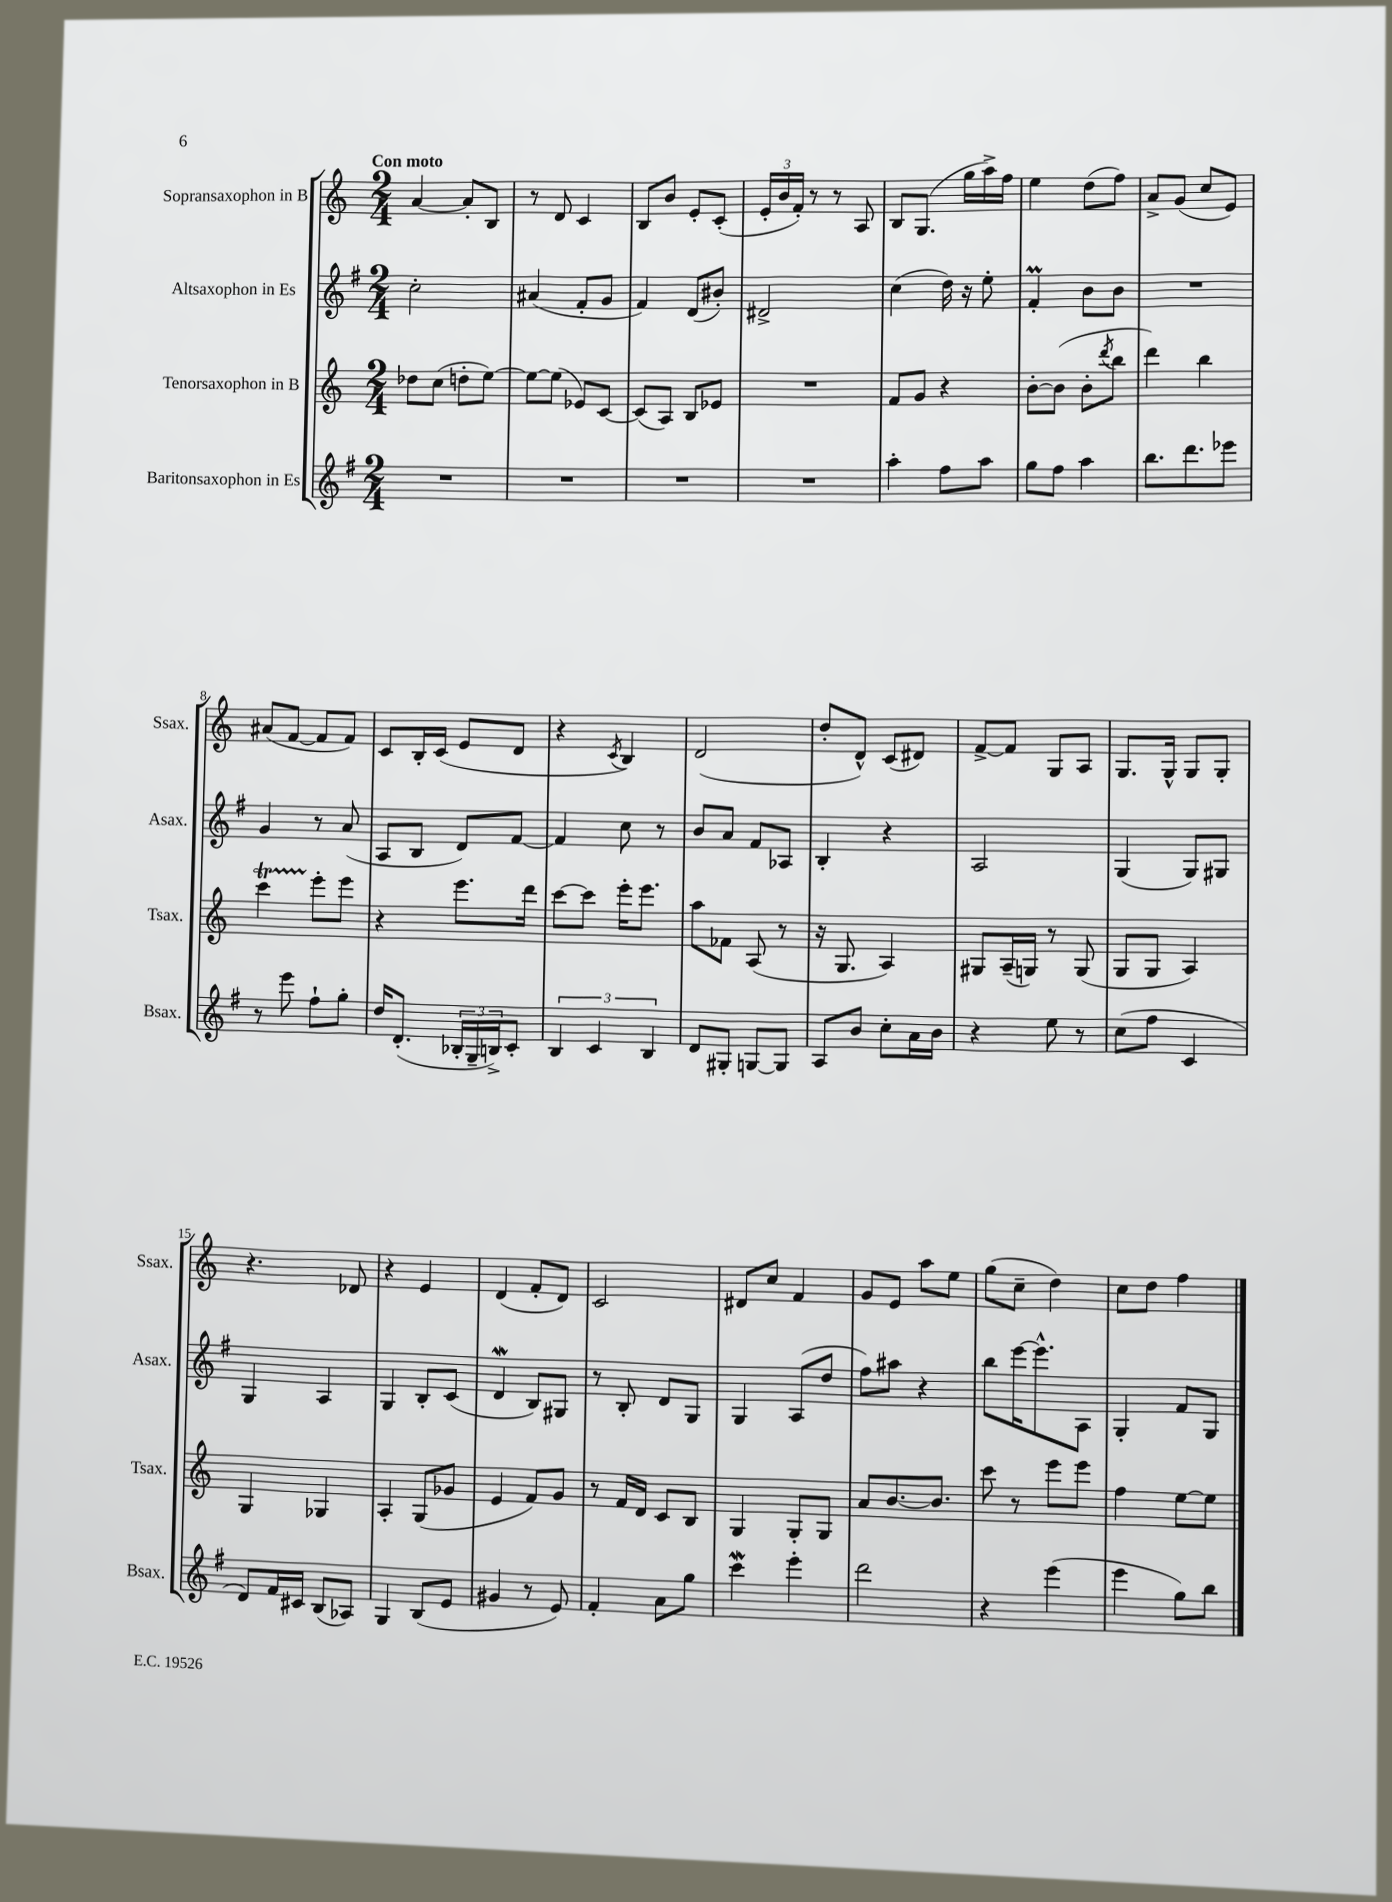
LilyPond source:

<<
\new StaffGroup <<
\new Staff = "s0" \with { instrumentName = "Sopransaxophon in B" shortInstrumentName = "Ssax." } {
    \clef treble \key c \major \numericTimeSignature \time 2/4 \tempo "Con moto"
    a'4~ a'8-. b8 |
    r8 d'8 c'4 |
    b8 b'8 e'8-. c'8-.( |
    \tuplet 3/2 { e'16-. b'16 f'16-.) } r8 r8 a8 |
    b8 g8.( g''16 a''16->) f''16 |
    e''4 d''8( f''8) |
    a'8-> g'8( c''8 e'8) |
    ais'8( f'8~ f'8 f'8) |
    c'8 b16-. c'16( e'8 d'8 |
    r4 \acciaccatura { c'8 } b4) |
    d'2( |
    d''8-. d'8-^) c'8( dis'8) |
    f'8~-> f'8 g8 a8 |
    g8. g16-^ g8 g8-. |
    r4. des'8 |
    r4 e'4 |
    d'4( f'8-. d'8) |
    c'2 |
    dis'8 c''8 f'4 |
    g'8 e'8 a''8 e''8 |
    g''8( c''8-- d''4) |
    c''8 d''8 f''4 \bar "|." |
}
\new Staff = "s1" \with { instrumentName = "Altsaxophon in Es" shortInstrumentName = "Asax." } {
    \clef treble \key g \major \numericTimeSignature \time 2/4
    c''2-. |
    ais'4( fis'8-. g'8 |
    fis'4) d'8( bis'8-.) |
    dis'2-> |
    c''4( d''16) r16 e''8-. |
    fis'4-.\prall b'8 b'8 |
    R2 |
    g'4 r8 a'8( |
    a8 b8 d'8) fis'8~ |
    fis'4 c''8 r8 |
    b'8 a'8 fis'8 aes8 |
    b4-. r4 |
    a2 |
    g4( g8) gis8 |
    g4 a4 |
    g4 b8-. c'8( |
    d'4\mordent b8) gis8 |
    r8 b8-. d'8 g8 |
    g4 a8( d''8 |
    fis''8) ais''8 r4 |
    b''8 e'''16~ e'''8.-^ a8 |
    g4-. fis'8 g8 \bar "|." |
}
\new Staff = "s2" \with { instrumentName = "Tenorsaxophon in B" shortInstrumentName = "Tsax." } {
    \clef treble \key c \major \numericTimeSignature \time 2/4
    des''8 c''8( d''8-. e''8~) |
    e''8~ e''8( ees'8) c'8~ |
    c'8( a8) b8 ees'8 |
    R2 |
    f'8 g'8 r4 |
    b'8~-. b'8( b'8-. \acciaccatura { d'''8 } b''8 |
    d'''4) b''4 |
    c'''4\startTrillSpan e'''8-.\stopTrillSpan e'''8 |
    r4 e'''8. d'''16 |
    c'''8~ c'''8 e'''16-. e'''8. |
    a''8 fes'8 a8( r8 |
    r16 g8. a4) |
    gis8 a16--( g16) r8 g8( |
    g8 g8 a4) |
    g4 ges4 |
    a4-. g8( ges'8 |
    e'4 f'8) g'8 |
    r8 f'16 d'16 c'8 b8 |
    g4 g8-. g8 |
    a'8 b'8.~ b'8. |
    c'''8 r8 e'''8 e'''8 |
    f''4 e''8~ e''8 \bar "|." |
}
\new Staff = "s3" \with { instrumentName = "Baritonsaxophon in Es" shortInstrumentName = "Bsax." } {
    \clef treble \key g \major \numericTimeSignature \time 2/4
    R2 |
    R2 |
    R2 |
    R2 |
    a''4-. fis''8 a''8 |
    g''8 fis''8 a''4 |
    b''8. d'''8. ees'''8 |
    r8 e'''8 fis''8-! g''8-. |
    d''16 d'8.-.( \tuplet 3/2 { bes16-. g16-- b16->) } c'8-. |
    \tuplet 3/2 { b4 c'4 b4 } |
    d'8 gis8-. g8~ g8 |
    a8 b'8 c''8-. a'16 b'16 |
    r4 e''8 r8 |
    c''8( fis''8 c'4 |
    d'8) fis'16 cis'16 b8( aes8) |
    g4 b8( e'8 |
    gis'4 r8 e'8) |
    fis'4-. a'8 g''8 |
    c'''4\mordent e'''4-. |
    d'''2 |
    r4 e'''4( |
    e'''4 g''8) b''8 \bar "|." |
}
>>
>>
